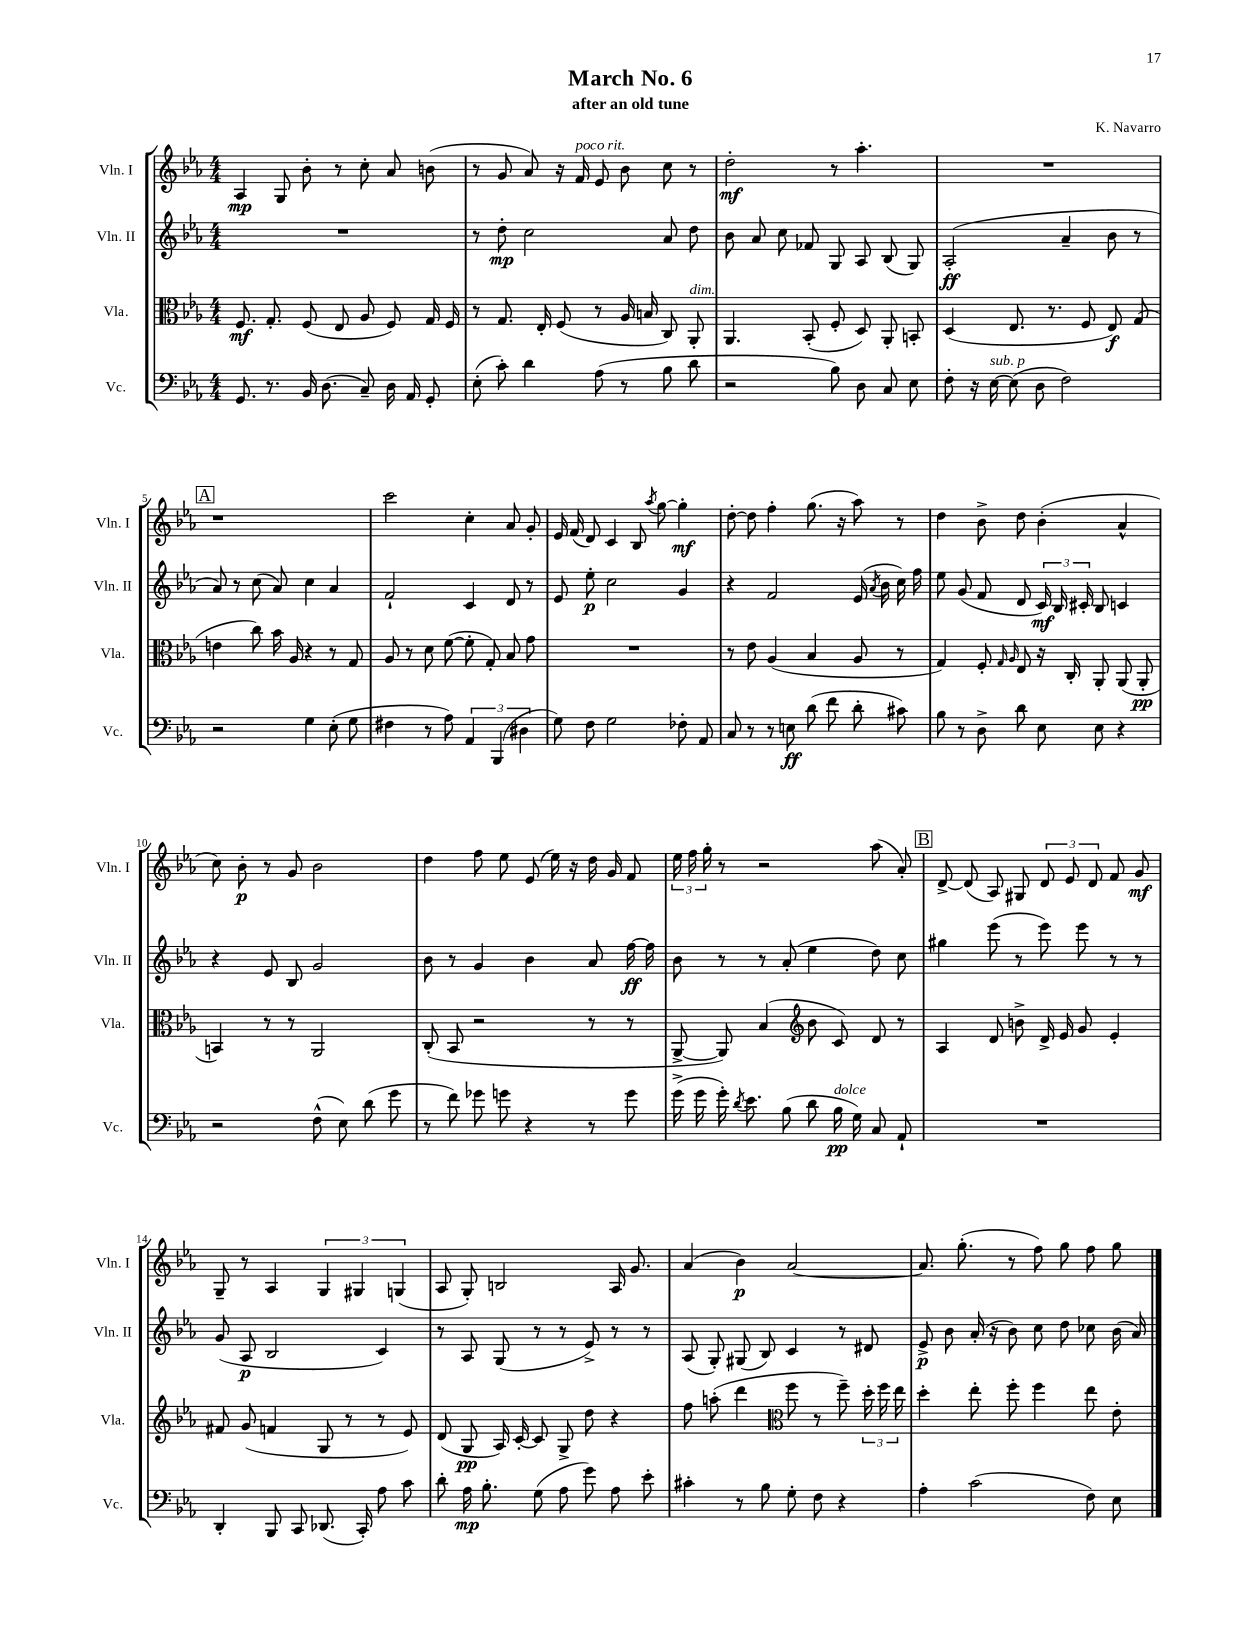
\header { title = "March No. 6" composer = "K. Navarro" subtitle = "after an old tune" }
<<
\new StaffGroup <<
\new Staff = "s0" \with { instrumentName = "Vln. I" shortInstrumentName = "Vln. I" } {
    \clef treble \key ees \major \numericTimeSignature \time 4/4
    \autoBeamOff aes4\mp g8 bes'8-. r8 c''8-. aes'8 b'8( |
    r8 g'8 aes'8) r16 f'16^\markup { \italic "poco rit." } ees'8 bes'8 c''8 r8 |
    d''2-.\mf r8 aes''4.-. |
    R1 |
    \mark \markup { \box "A" } r1 |
    c'''2 c''4-. aes'8 g'8-. |
    ees'16 f'16( d'8) c'4 bes8 \acciaccatura { aes''8 } g''8~ g''4-.\mf |
    d''8~-. d''8 f''4-. g''8.( r16 aes''8) r8 |
    d''4 bes'8-> d''8 bes'4-.( aes'4-^ |
    c''8) bes'8-.\p r8 g'8 bes'2 |
    d''4 f''8 ees''8 ees'8( ees''16) r16 d''16 g'16 f'8 |
    \tuplet 3/2 { ees''16 f''16 g''16-. } r8 r2 aes''8( aes'8-.) |
    \mark \markup { \box "B" } d'8~-> d'8( aes8) gis8 \tuplet 3/2 { d'8 ees'8 d'8 } f'8 g'8\mf |
    g8-- r8 aes4 \tuplet 3/2 { g4 gis4 g4( } |
    aes8 g8-.) b2 aes16 g'8. |
    aes'4( bes'4\p) aes'2~ |
    aes'8. g''8.-.( r8 f''8) g''8 f''8 g''8 \bar "|." |
}
\new Staff = "s1" \with { instrumentName = "Vln. II" shortInstrumentName = "Vln. II" } {
    \clef treble \key ees \major \numericTimeSignature \time 4/4
    \autoBeamOff R1 |
    r8 d''8-.\mp c''2 aes'8 d''8 |
    bes'8 aes'8 c''8 fes'8 g8 aes8 bes8( g8) |
    aes2-.\ff( aes'4-- bes'8 r8 |
    \mark \markup { \box "A" } aes'8) r8 c''8( aes'8) c''4 aes'4 |
    f'2-! c'4 d'8 r8 |
    ees'8 ees''8-.\p c''2 g'4 |
    r4 f'2 ees'16( \acciaccatura { aes'8 } bes'16 c''16) f''16 |
    ees''8 g'8( f'8 d'8 \tuplet 3/2 { c'16\mf) bes16 cis'16-. } bes8 c'4 |
    r4 ees'8 bes8 g'2 |
    bes'8 r8 g'4 bes'4 aes'8 f''16~\ff f''16 |
    bes'8 r8 r8 aes'8-.( ees''4 d''8) c''8 |
    \mark \markup { \box "B" } gis''4 ees'''8( r8 ees'''8) ees'''8 r8 r8 |
    g'8( aes8\p bes2 c'4) |
    r8 aes8 g8( r8 r8 ees'8->) r8 r8 |
    aes8( g8-.) gis8( bes8) c'4 r8 dis'8 |
    ees'8->\p bes'8 aes'16-.( r16 bes'8) c''8 d''8 ces''8 bes'16( aes'16) \bar "|." |
}
\new Staff = "s2" \with { instrumentName = "Vla." shortInstrumentName = "Vla." } {
    \clef alto \key ees \major \numericTimeSignature \time 4/4
    \autoBeamOff f8.\mf g8.-. f8( ees8 aes8 f8) g16 f16 |
    r8 g8. ees16-. f8( r8 aes16 b16 c8) aes,8-.^\markup { \italic "dim." } |
    aes,4. bes,8-.( f8-. d8) aes,8-. b,8-. |
    d4( ees8. r8. f8 ees8\f) g8( |
    \mark \markup { \box "A" } e'4 c''8) bes'16 aes16 r4 r8 g8 |
    aes8 r8 d'8 f'8~( f'8-. g8-.) bes8 g'8 |
    R1 |
    r8 ees'8 aes4( bes4 aes8 r8 |
    g4) f8-. \grace { g16 aes16 } ees8 r16 c16-. aes,8-. aes,8( aes,8-.\pp |
    b,4) r8 r8 aes,2 |
    c8-.( bes,8 r2 r8 r8 |
    aes,8~-> aes,8) bes4( \clef treble bes'8 c'8) d'8 r8 |
    \mark \markup { \box "B" } aes4 d'8 b'8-> d'16-> ees'16 g'8 ees'4-. |
    fis'8 g'8( f'4 g8 r8 r8 ees'8) |
    d'8( g8\pp aes16) c'16~-. c'8 g8-> d''8 r4 |
    f''8 a''8-.( d'''4 \clef alto f''8 r8 f''8--) \tuplet 3/2 { d''16-. f''16 ees''16 } |
    d''4-. ees''8-. f''8-. f''4 ees''8 ees'8-. \bar "|." |
}
\new Staff = "s3" \with { instrumentName = "Vc." shortInstrumentName = "Vc." } {
    \clef bass \key ees \major \numericTimeSignature \time 4/4
    \autoBeamOff g,8. r8. bes,16 d8.( c8--) d16 aes,16 g,8-. |
    ees8-.( c'8-.) d'4 aes8( r8 bes8 d'8 |
    r2 bes8) d8 c8 ees8 |
    f8-. r16 ees16~^\markup { \italic "sub. p" } ees8( d8 f2) |
    \mark \markup { \box "A" } r2 g4 ees8-.( g8 |
    fis4 r8 aes8) \tuplet 3/2 { aes,4 bes,,4( dis4 } |
    g8) f8 g2 fes8-. aes,8 |
    c8 r8 r8 e8\ff d'8( f'8 d'8-. cis'8) |
    bes8 r8 d8-> d'8 ees8 ees8 r4 |
    r2 f8-^( ees8) d'8( g'8 |
    r8 f'8) ges'8 g'8 r4 r8 g'8 |
    g'16->( g'16 g'16-.) \acciaccatura { d'8 } ees'8. bes8( d'8 bes16\pp^\markup { \italic "dolce" } g16) c8 aes,8-! |
    \mark \markup { \box "B" } R1 |
    d,4-. bes,,8 c,8 des,8.( c,16-.) aes8 c'8 |
    d'8-. aes16\mp bes8.-. g8( aes8 g'8) aes8 ees'8-. |
    cis'4-. r8 bes8 g8-. f8 r4 |
    aes4-. c'2( f8) ees8 \bar "|." |
}
>>
>>
